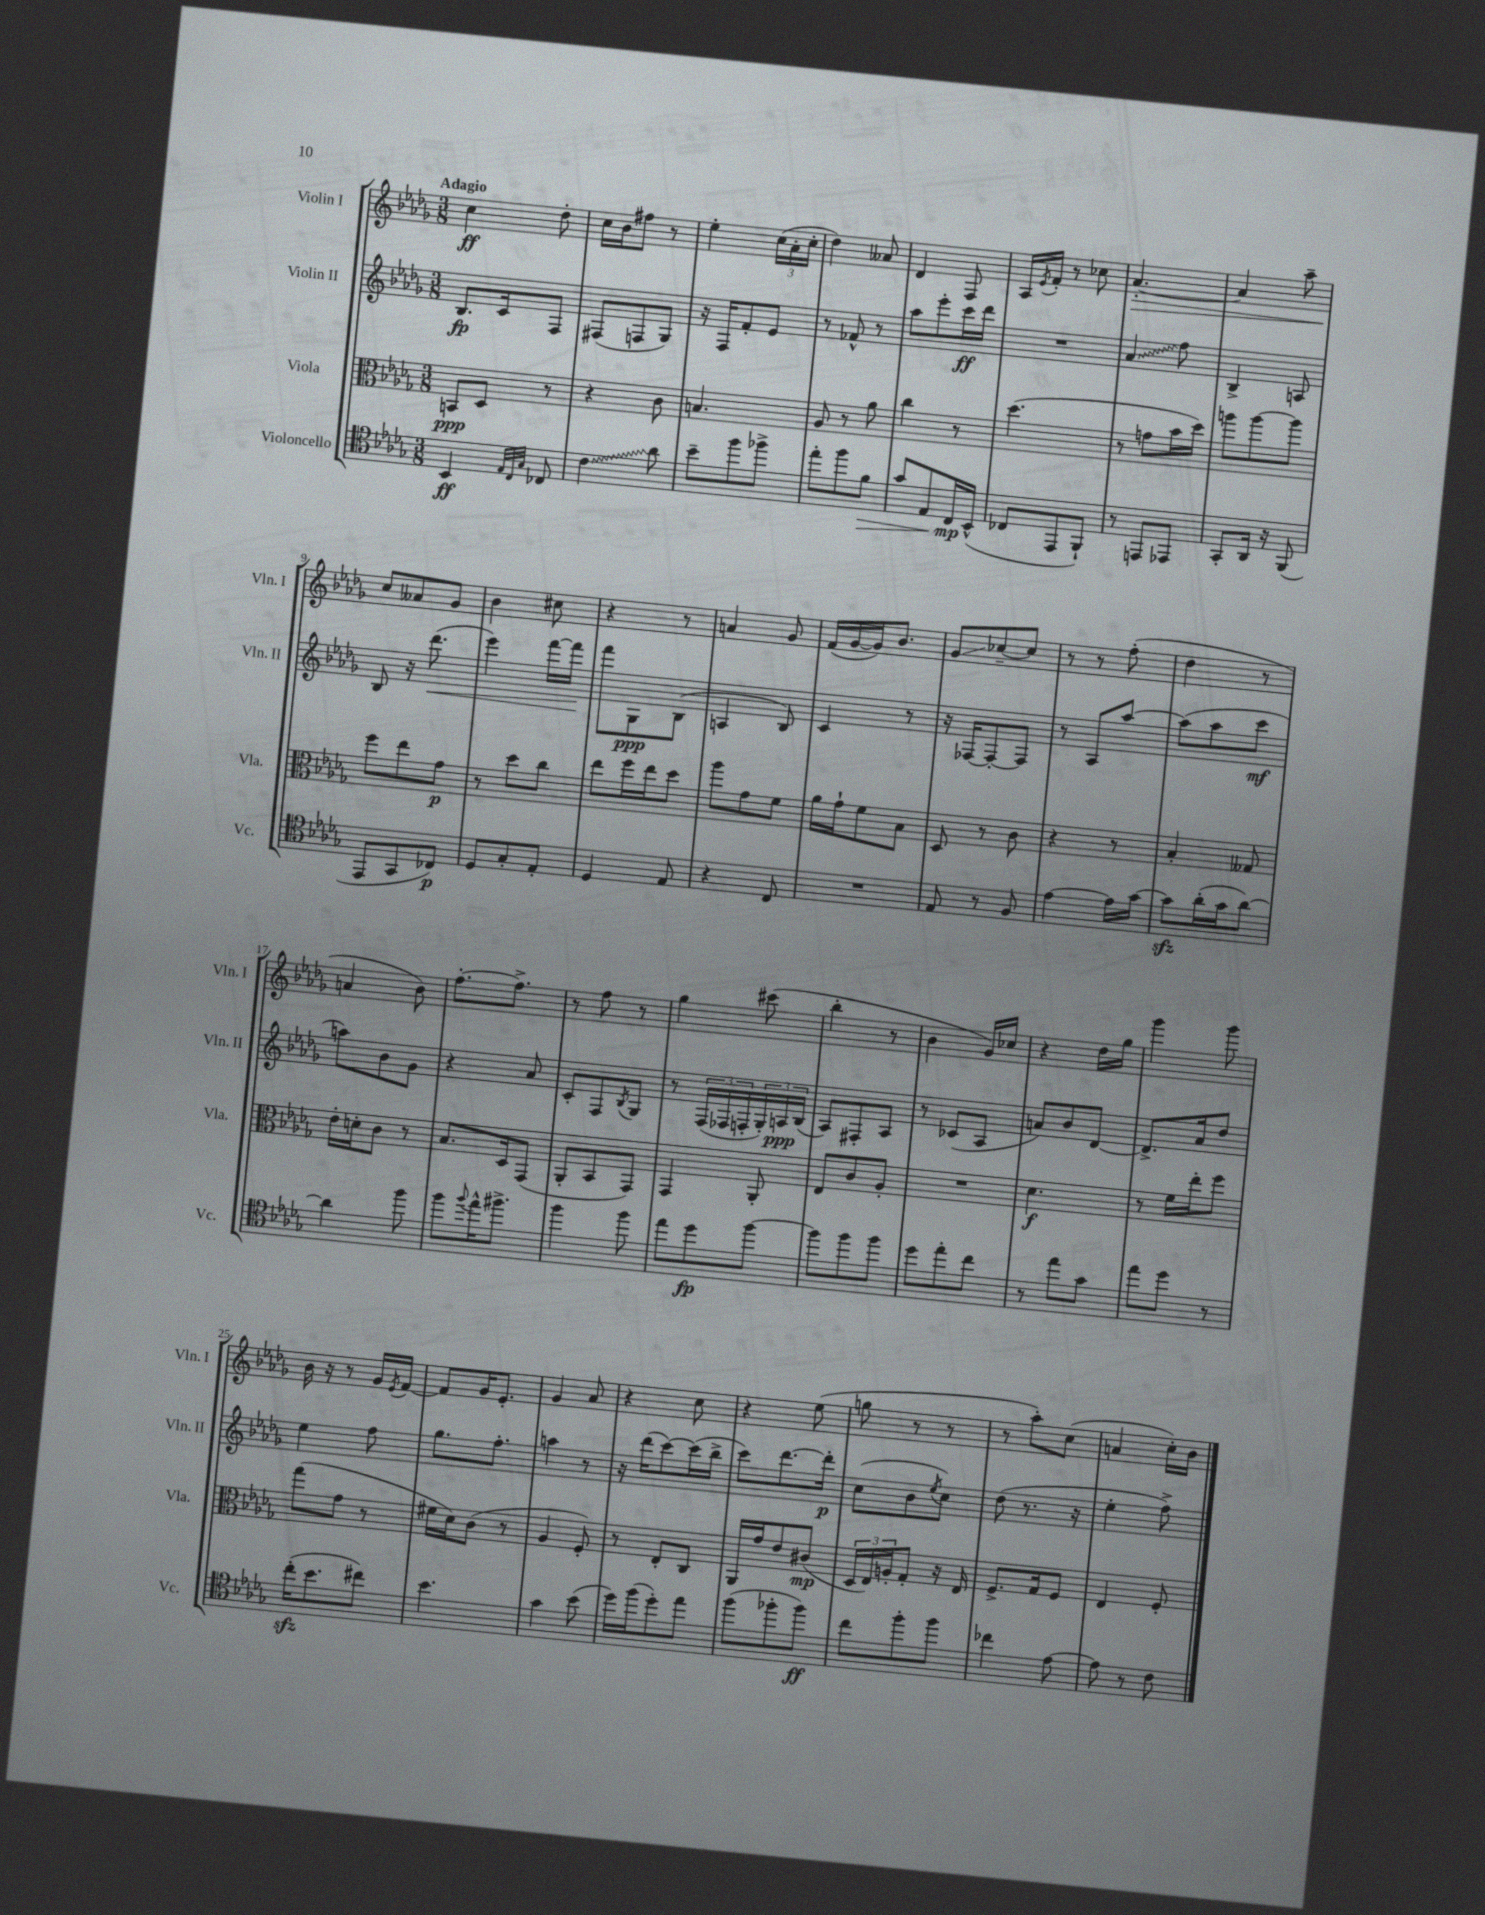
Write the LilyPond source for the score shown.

<<
\new StaffGroup <<
\new Staff = "s0" \with { instrumentName = "Violin I" shortInstrumentName = "Vln. I" } {
    \clef treble \key des \major \numericTimeSignature \time 3/8 \tempo "Adagio"
    c''4\ff des''8-. |
    c''16 bes'16 fis''8 r8 |
    ees''4-. \tuplet 3/2 { c''16( aes'16-. c''16-. } |
    des''4) aeses'8 |
    des'4 f8 |
    aes16 \acciaccatura { ees'8 } f'16-. r8 ces''8 |
    aes'4.~-.\> |
    aes'4 aes''8-- |
    c''8\! aeses'8 ges'8 |
    bes'4 cis''8 |
    r4 r8 |
    a'4 ges'8 |
    f'16( ges'16~ ges'16) bes'8. |
    ges'8\glissando ces''8~-- ces''8 |
    r8 r8 f''8-.( |
    des''4 r8 |
    a'4 bes'8) |
    f''8.~-. f''8.-> |
    r8 f''8 r8 |
    ges''4 cis'''8( |
    bes''4-. r8 |
    bes'4 ges'16) ces''16 |
    r4 des''16 ges''16 |
    ges'''4 ges'''8 |
    bes'16 r16 r8 ges'16 \acciaccatura { ees'8 } f'16~ |
    f'8 ges'16 ees'8.-. |
    ges'4 aes'8 |
    r4 c''8 |
    r4 ees''8( |
    g''8 r8 r8 |
    r8 aes''8-.) c''8( |
    a'4 c''16-.) bes'16 \bar "|." |
}
\new Staff = "s1" \with { instrumentName = "Violin II" shortInstrumentName = "Vln. II" } {
    \clef treble \key des \major \numericTimeSignature \time 3/8
    bes8.\fp c'16 f8 |
    fis8( f8 ges8) |
    r16 f16 f'8-. ees'8 |
    r8 fes'8-^ r8 |
    aes''8 ees'''8-. c'''16\ff des'''16 |
    R4. |
    \once \override Glissando.style = #'zigzag aes'4\glissando f''8 |
    bes4-> a8 |
    bes8 r16 des'''8.\<( |
    ees'''4) f'''16~ f'''16\! |
    f'''8 ges8\ppp bes8( |
    a4 bes8) |
    c'4 r8 |
    r16 fes16~ fes8~-. fes8 |
    r8 aes8 aes''8~ |
    aes''8( aes''8 c'''8\mf |
    a''8) bes'8 ges'8 |
    r4 aes'8 |
    c'8-. f8 \acciaccatura { bes8 } ges8 |
    r8 \tuplet 3/2 { f16( fes16 f16-. } \tuplet 3/2 { ges16-.) a16\ppp bes16( } |
    aes8) fis8-. aes8 |
    r8 ces'8( aes8 |
    a'8) bes'8 des'8~ |
    des'8.-> aes'16 des''8 |
    ees''4 f''8 |
    ges''8. f''8.-. |
    a''4 r8 |
    r16 des'''16( c'''8~) c'''16( bes''16-> |
    c'''8) des'''8.~ des'''16-.\p |
    c''8( bes'8 \acciaccatura { ees''8 } c''8) |
    des''8( r8. r16 |
    ees''4-. f''8->) \bar "|." |
}
\new Staff = "s2" \with { instrumentName = "Viola" shortInstrumentName = "Vla." } {
    \clef alto \key des \major \numericTimeSignature \time 3/8
    b,8\ppp des8 r8 |
    r4 c'8 |
    b4. |
    aes8 r8 aes'8 |
    c''4 r8 |
    des''4.( |
    r8 g'8 bes'16 des''16) |
    a''8 a''8~ a''8 |
    f''8 ees''8 ges'8\p |
    r8 des''8 c''8 |
    ees''8 f''16 ees''16 des''8 |
    aes''8 ges'8 f'8 |
    aes'16 ges'16-! f'8 bes8 |
    des8 r8 c'8 |
    r4 r8 |
    bes4-. geses8 |
    ees'16-. d'16-. c'8 r8 |
    bes8. des16 ges,8( |
    aes,8-. bes,8 ges,8) |
    ges,4 aes,8-. |
    ees8 c'8 aes8-. |
    R4. |
    des'4.\f |
    r8 f'16 ees''16-. f''8 |
    ges''8( ges'8 r8 |
    fis'16 des'16) c'8( r8 |
    aes4 f8-.) |
    r8 ees8-. c8 |
    aes,16 ges'16 ees'8 cis'8\mp( |
    \tuplet 3/2 { des16 ees16) a16-. } ges8-. r16 ees16 |
    f8.-> ges16 f8 |
    ees4 f8-. \bar "|." |
}
\new Staff = "s3" \with { instrumentName = "Violoncello" shortInstrumentName = "Vc." } {
    \clef tenor \key des \major \numericTimeSignature \time 3/8
    bes,4\ff \grace { ees32 c32 ges32 } ces8 |
    \once \override Glissando.style = #'zigzag c'4\glissando aes'8 |
    bes'8-- f''8 fes''8-> |
    ees''8-. f''8 f'8\> |
    ges'8 ees8 c16\mp\! bes,16-^( |
    ces8 ees,8 f,8-!) |
    r8 e,8 ees,8 |
    ges,8-. aes,16 r16 f,8( |
    ees,8 ges,8 ces8\p) |
    des8 ges8-. ees8-. |
    des4 ees8 |
    r4 c8 |
    R4. |
    ees8 r8 f8 |
    ees'4~ ees'16 ges'16~ |
    ges'8\sfz aes'16-.( ges'16 aes'8~) |
    aes'4 f''8 |
    f''8 \appoggiatura { f''8 } ees''16-^ fis''8.-> |
    f''4 f''8 |
    ees''8 des''8\fp f''8~ |
    f''8 f''8 f''8 |
    des''8 ees''8-. c''8 |
    r8 ees''8 ges'8 |
    ees''8 des''8 r8 |
    c''16-.\sfz( bes'8. cis''8) |
    bes'4. |
    ges'4 bes'8( |
    des''16) f''16( des''8-.) ees''8 |
    f''8( fes''8-. fes''8\ff) |
    c''8 f''8-. f''8 |
    ces''4 ees'8~ |
    ees'8 r8 c'8 \bar "|." |
}
>>
>>
